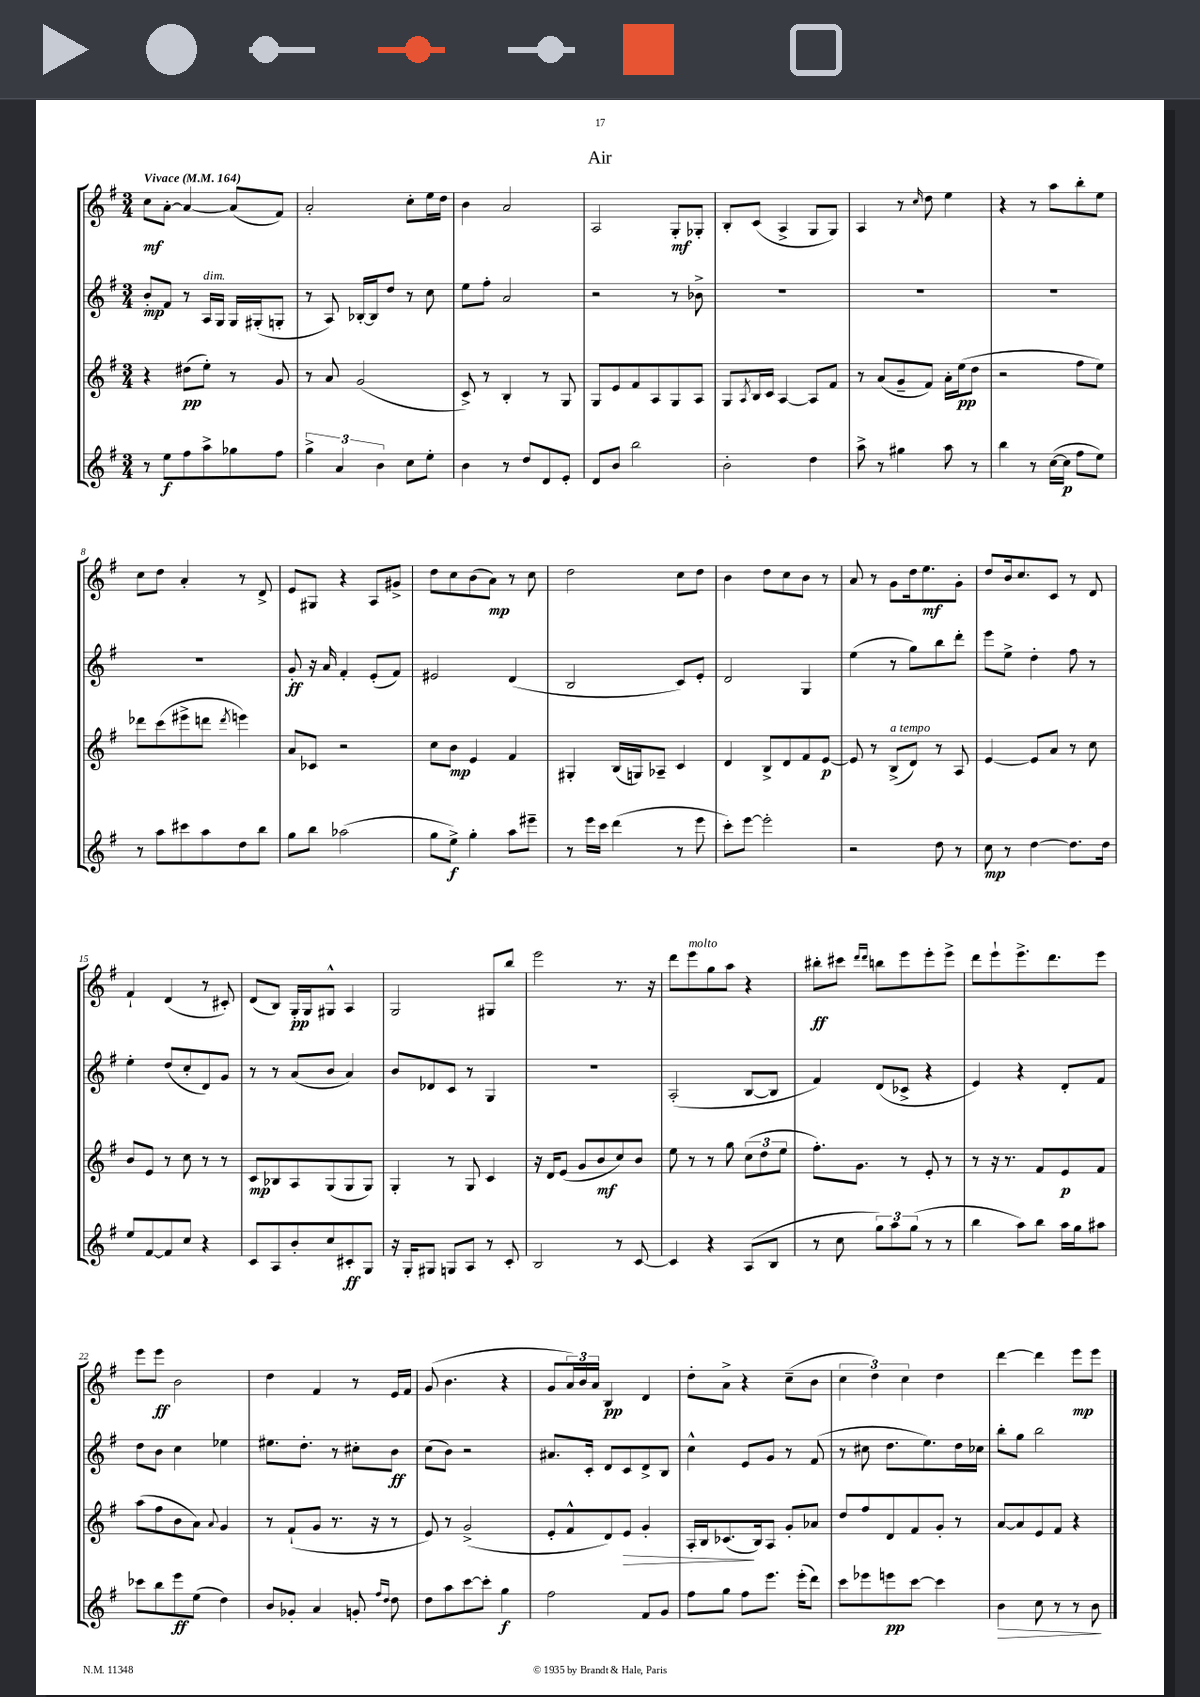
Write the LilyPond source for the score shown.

\header { title = "Air" }
<<
\new StaffGroup <<
\new Staff = "s0" {
    \clef treble \key g \major \numericTimeSignature \time 3/4 \tempo "Vivace" 4 = 164
    c''8\mf a'8~-. a'4~ a'8( fis'8) |
    a'2-. c''8-. e''16 d''16 |
    b'4 a'2 |
    a2 g8-.\mf ges8-. |
    b8-. c'8( a4-> g8 g8) |
    a4 r8 \grace { c''16 } d''8 e''4 |
    r4 r8 a''8 b''8-. e''8 |
    c''8 d''8 a'4-. r8 d'8-> |
    e'8 gis8 r4 a8 gis'8-> |
    d''8 c''8 b'8( a'8\mp) r8 c''8 |
    d''2 c''8 d''8 |
    b'4 d''8 c''8 b'8 r8 |
    a'8 r8 g'8 d''16 e''8.\mf g'8-. |
    d''8 b'16 c''8. c'8 r8 d'8 |
    fis'4-! d'4( r8 cis'8-.) |
    d'8( b8) g16-.\pp g16 gis8-^ a4 |
    g2 gis8 b''8 |
    e'''2 r8. r16 |
    d'''8 e'''8^\markup { \italic "molto" } g''8 a''8 r4 |
    bis''8-.\ff cis'''8 \grace { d'''16 d'''16 } b''8 e'''8 e'''8-. e'''8-> |
    d'''8 e'''8-! e'''8.-> d'''8. e'''8 |
    e'''8 e'''8\ff b'2 |
    d''4 fis'4 r8 e'16 fis'16 |
    g'8( b'4. r4 |
    g'8 \tuplet 3/2 { a'16) b'16 a'16 } b4\pp d'4 |
    d''8-. a'8-> r4 c''8--( b'8 |
    \tuplet 3/2 { c''4 d''4) c''4 } d''4 |
    d'''4~ d'''4 e'''8\mp e'''8 \bar "|." |
}
\new Staff = "s1" {
    \clef treble \key g \major \numericTimeSignature \time 3/4
    b'8-.\mp fis'8 r8 a16^\markup { \italic "dim." } g16 g16 gis16-.( g8-. |
    r8 a8) bes16~-. bes16 d''8 r8 c''8 |
    e''8 fis''8-. a'2 |
    r2 r8 bes'8-> |
    R2. |
    R2. |
    R2. |
    R2. |
    g'8-.\ff r16 a'16 fis'4-. e'8-.( fis'8) |
    eis'2 d'4( |
    b2 c'8) e'8-. |
    d'2 g4 |
    e''4( r8 g''8) b''8 d'''8-. |
    e'''8 e''8-> d''4-. fis''8 r8 |
    e''4-. d''8( c''8-. d'8) g'8 |
    r8 r8 a'8( b'8 a'4) |
    b'8 des'8 c'8 r8 g4 |
    R2. |
    a2-.( b8~ b8 |
    fis'4) d'8( ces'8-> r4 |
    e'4) r4 d'8-. fis'8 |
    d''8 b'8 c''4 ees''4 |
    eis''8. d''8.-. r8 cis''8-. b'8\ff |
    c''8( b'8) r2 |
    ais'8. c'16-. d'8 c'8 d'8-> b8 |
    c''4-^ e'8 g'8 r8 fis'8( |
    r8 cis''8 d''8. e''8.) d''16 ces''16 |
    b''8-. g''8 b''2 \bar "|." |
}
\new Staff = "s2" {
    \clef treble \key g \major \numericTimeSignature \time 3/4
    r4 dis''8\pp( e''8-.) r8 g'8 |
    r8 a'8 g'2( |
    c'8->) r8 b4-. r8 g8 |
    g8 e'8 fis'8 a8 g8 a8 |
    g8 \acciaccatura { a8 } b16 c'16 a4~ a8 fis'8 |
    r8 a'8( g'8-- fis'8) a'16-. e''16\pp( d''8 |
    r2 fis''8 e''8) |
    des'''8 c'''8( eis'''8-> d'''8 \acciaccatura { d'''8 } e'''4) |
    a'8 ces'8 r2 |
    c''8 b'8\mp e'4 fis'4 |
    gis4-. b16( g16) aes8-- c'4 |
    d'4 b8-> d'8 fis'8 e'8~\p |
    e'8 r8 b8->^\markup { \italic "a tempo" }( d'8) r8 a8 |
    e'4~ e'8 a'8 r8 c''8 |
    b'8 e'8 r8 c''8 r8 r8 |
    c'8\mp bes8 a8 g8( g8 g8) |
    g4-. r8 g8 c'4 |
    r16 d'16 e'8( g'8 b'8\mf c''8) b'8 |
    e''8 r8 r8 g''8 \tuplet 3/2 { c''8( d''8 e''8 } |
    fis''8.-.) g'8. r8 e'8-. r8 |
    r8 r16 r8. fis'8 e'8\p fis'8 |
    a''8( fis''8 b'8 a'8) \appoggiatura { a'8 } g'4 |
    r8 fis'8-!( g'8 r8. r16 r8 |
    e'8) r8 g'2->( |
    e'8-. fis'8-^ d'8) e'8\> g'4-. |
    a16-. b16 ces'8.\!( b16) a8 g'8-. aes'8 |
    d''8 fis''8 d'8 fis'8 g'8-. r8 |
    a'8~ a'8 e'8 fis'8 r4 \bar "|." |
}
\new Staff = "s3" {
    \clef treble \key g \major \numericTimeSignature \time 3/4
    r8 e''8\f fis''8 a''8-> ges''8 fis''8 |
    \tuplet 3/2 { g''4-> a'4 b'4 } c''8 e''8-. |
    b'4 r8 d''8 d'8 e'8-. |
    d'8 b'8 b''2 |
    b'2-. d''4 |
    a''8-> r8 gis''4 a''8 r8 |
    b''4 r8 c''16~( c''16\p fis''8 e''8) |
    r8 a''8 cis'''8 a''8 d''8 b''8 |
    g''8 b''8 aes''2( |
    g''8 e''8->\f) g''4-. a''8 eis'''8-- |
    r8 e'''16 c'''16 d'''4( r8 e'''8 |
    c'''8-.) e'''8~ e'''2-. |
    r2 d''8 r8 |
    c''8\mp r8 d''4~ d''8. d''16 |
    e''8 fis'8~ fis'8 c''8 r4 |
    c'8 a8 b'8-. c''8 cis'8-.\ff g8 |
    r16 g16-. gis8 g8 a8 r8 c'8-. |
    b2 r8 c'8~ |
    c'4 r4 a8( b8 |
    r8 c''8 \tuplet 3/2 { g''8) a''8 g''8( } r8 r8 |
    b''4 a''8) b''8 a''16 g''16 ais''8 |
    ces'''8 b''8 e'''8\ff e''8( d''4) |
    b'8 ges'8-. a'4 g'8-. \grace { fis''16 d''16 } d''8 |
    d''8 a''8 c'''8~ c'''8-. g''4\f |
    fis''2 fis'8 g'8 |
    fis''8 g''8 fis''8 e'''8. e'''16-.( d'''8) |
    c'''8 ees'''8 e'''8\pp c'''8~ c'''4 |
    b'4\> c''8 r8 r8 b'8\! \bar "|." |
}
>>
>>
